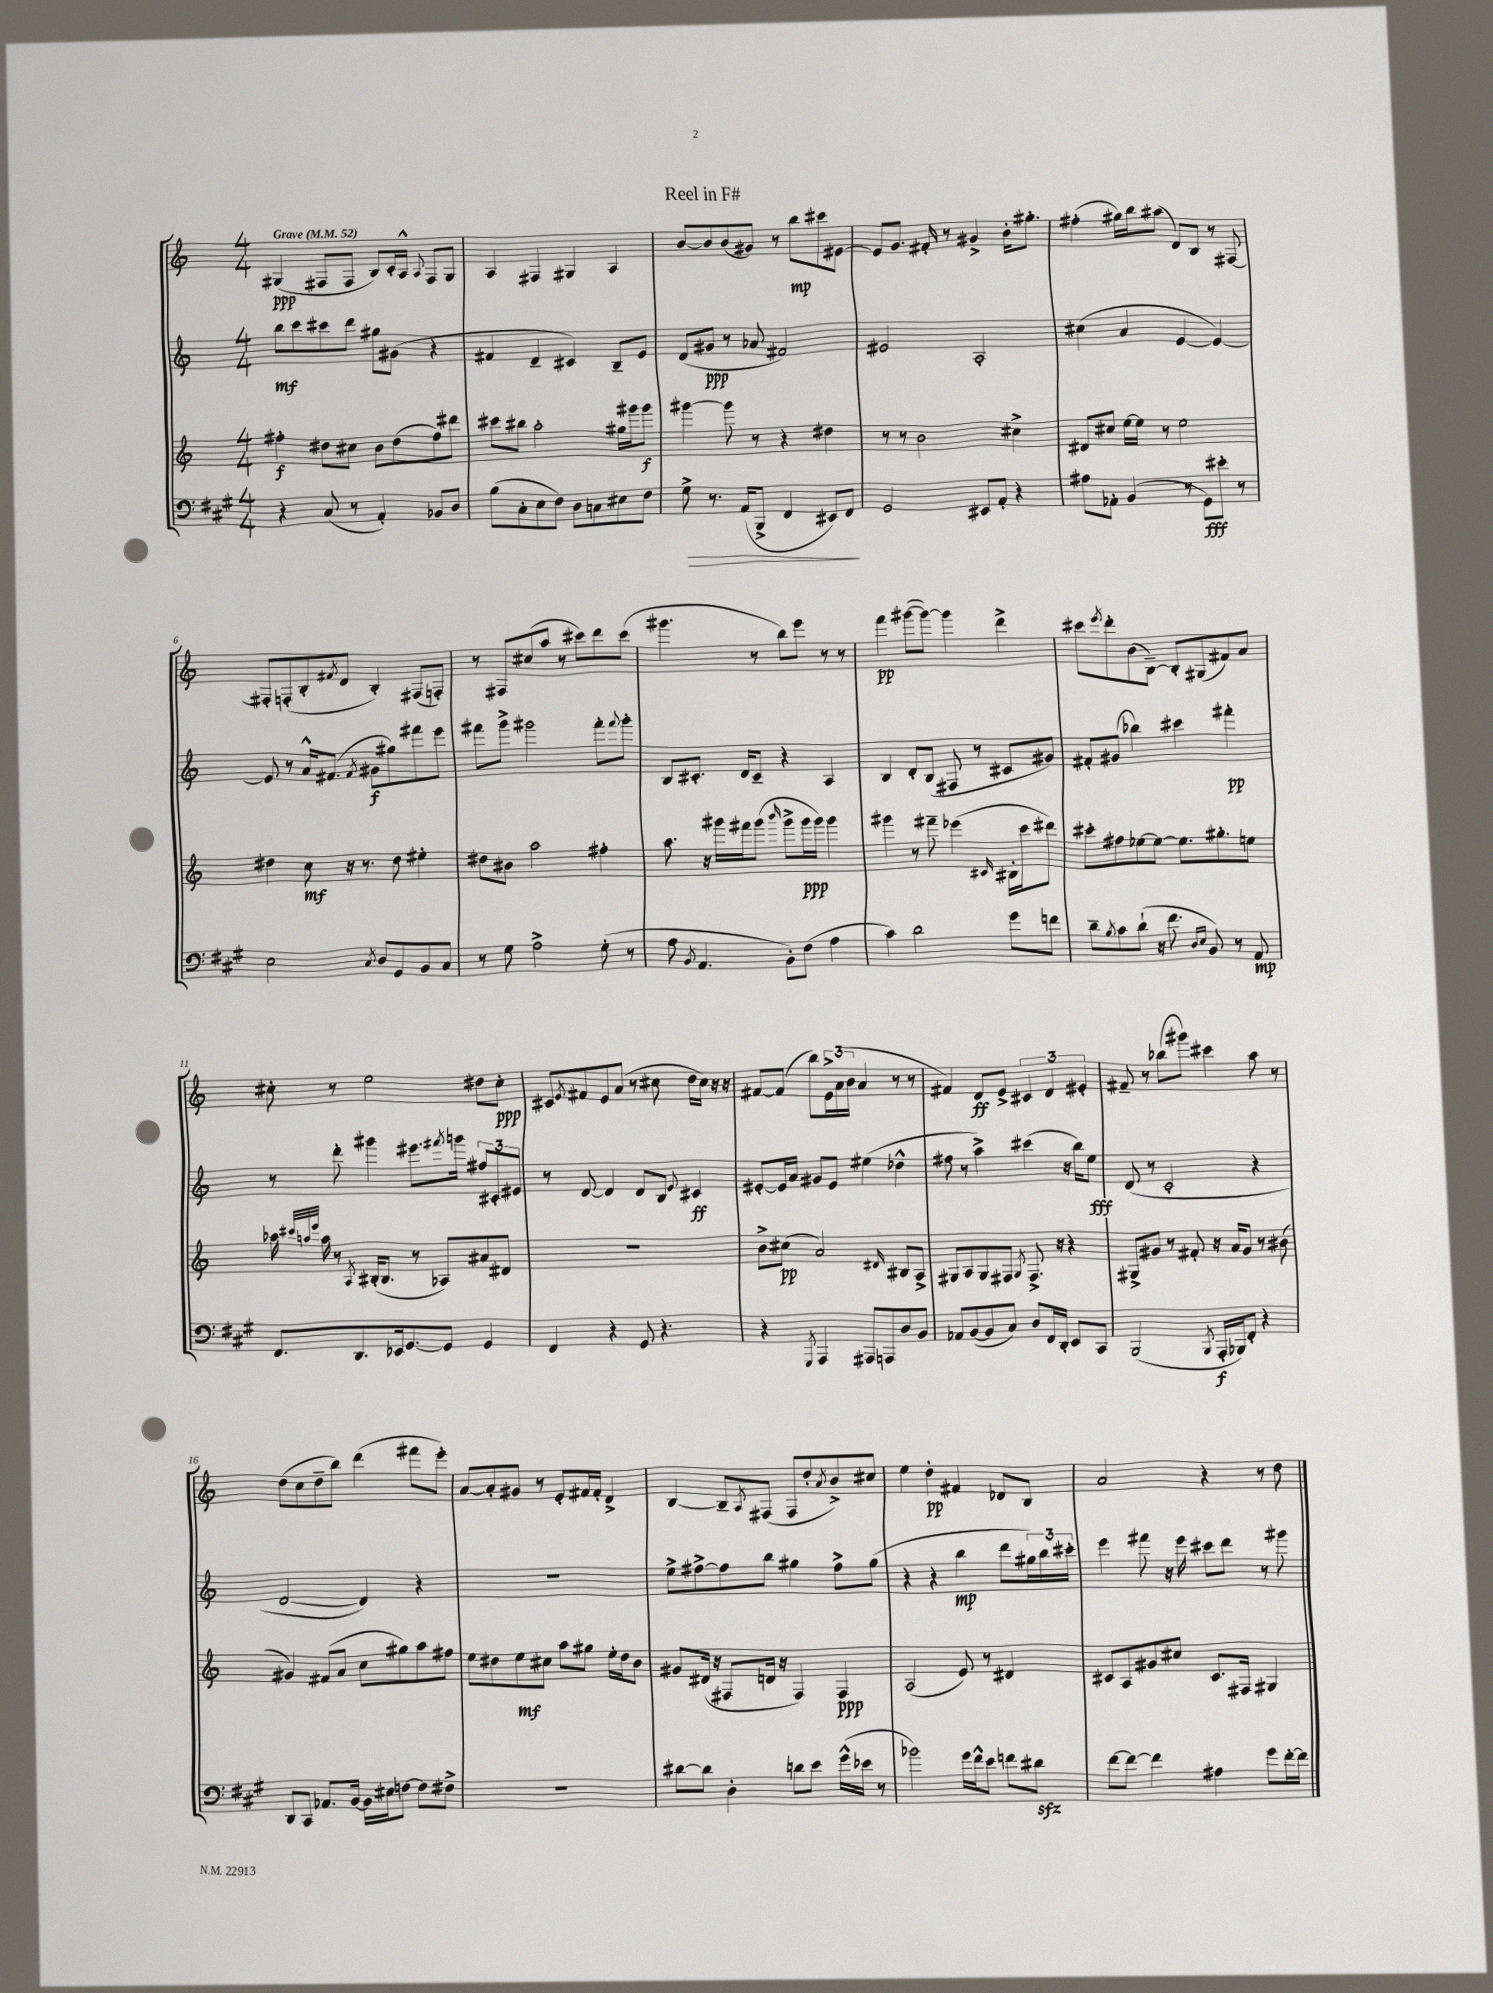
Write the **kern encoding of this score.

**kern	**kern	**kern	**kern
*staff4	*staff3	*staff2	*staff1
*clefF4	*clefG2	*clefG2	*clefG2
*k[f#c#g#]	*k[]	*k[]	*k[]
*M4/4	*M4/4	*M4/4	*M4/4
*MM52	*MM52	*MM52	*MM52
4r	4ff#'	8bb	(4G#
.	.	8ccc	.
(8C#	8dd#	8ccc#	8F#
8r	8cc#	8ddd	8F#
4AA')	8b	8gg#	8B)
.	(8dd#	(8g#	16c'
.	.	.	16A^^
.	.	.	8qqA
8BB-	8ff#)	4r	8F#
8D	8ddd#	.	8G#
=	=	=	=
(8B	8ccc#	4f#	4A
8C#'	8bb#	.	.
8E	2aa'	4d~	4F#
8F#)	.	.	.
8D	.	4c#)	4G#
8C	.	.	.
8E#	16gg#	8B~	4A
.	16ggg#	.	.
8F#	8ggg#	8e	.
=	=	=	=
8G#^	[4ggg#	(8d	[8b
8.r	.	8g#	8b]
.	8ggg#]	8r	(8b
(16AA	.	.	.
8BBB^	8r	8a-	8g#)
4FF#	4r	2f#)	8r
.	.	.	8bb
8EE#)	4dd#	.	8ccc#
8FF#	.	.	[8e#
=	=	=	=
2GG#	8r	2e#	8e#]
.	8r	.	8.g
.	2b	.	.
.	.	.	16f#'
.	.	.	8r
8EE#	.	2A'	4g#^
8AA'	.	.	.
4r	4cc#^	.	16b'
.	.	.	8.gg#'
=	=	=	=
8A#	8d#	(4cc#	(4ff#'
8AA-'	8cc#	.	.
(4BB	[16ee	4a	16gg#)
.	16ee]	.	16bb
.	8r	.	(8aa#
8r	2ee	[4e	8d)
8GG#)	.	.	8B
8e#'	.	4e_)	8r
8r	.	.	[8F#
=	=	=	=
2E	4dd#	8e]	8F#']
.	.	8r	(8F'
.	8cc	16a^^	8B'
.	.	(8.f#	.
.	.	.	8qf#
.	16r	.	8d
.	8.r	.	.
8qC#	.	8qf#	.
8D	.	8g#	4B')
8GG#	8dd#	8gg#)	.
8BB	4ee#'	8fff#	(8F#
8C#	.	8eee	8F')
=	=	=	=
8r	8dd#	8fff#	8r
8G#	8b#	8ggg^	8F#
2A^	2aa	2ggg#	(8cc#
.	.	.	8aa
.	.	.	8r
.	.	.	8ccc#)
(8G#'	4ff#'	8fff#'	8ddd
.	.	8qqfff#	.
8r	.	8ggg#'	(8ccc#
=	=	=	=
8A	8.aa	8B	4.ggg#
8qBB	.	.	.
4.AA	.	8.c#'	.
.	16r	.	.
.	16ggg#	.	.
.	16fff#	16d	.
.	(8ggg#	8c#~	8r
.	16qqbbb	.	.
8BB')	8ggg#^	4r	8bb)
(8F#	16ggg#	.	8eee
.	16ggg#)	.	.
4A	4ggg#	4A	8r
.	.	.	8r
=	=	=	=
4c#)	4ggg#	4B	4fff
2d	8r	8d'	([8ggg#
.	8fff#~	(8B	8ggg#_)
.	(4eee-	8F#	4ggg#]
.	.	8r	.
.	16qqc#	.	.
8g#	16B#'	8c#	4ddd^
.	16ccc	.	.
8f	8ddd#)	8g#)	.
=	=	=	=
8d~	8ccc#'	8f#'	8ccc#
8qB	.	.	8qeee
8c#	8ff#	(8g#	8ddd'
(8d`	[8ee-	4bb-)	(8b
16r	8ee-_	.	[8B~)
8.f#	.	.	.
.	8.ee-]	4ccc#	8B']
16qqD	.	.	.
16qqE	.	.	.
8BB)	.	.	(8G#
.	8.gg#'	.	.
8r	.	4fff#'	8f#)
8AA	8ee	.	8a
=	=	=	=
8.FF#	16aa-	8r	8cc#'
.	32qqccc#	.	.
.	32qqaa	.	.
.	32qqeee	.	.
.	16aa	.	.
.	8r	8ddd'	8r
8.DD	.	.	.
.	8qA	.	.
.	(16B#'	4ggg#	2ee
.	8.B#	.	.
16EE-	.	.	.
[8.GG#	.	.	.
.	8r	8.eee#	.
8GG#]	8A-)	.	.
.	.	8qfff#	.
.	.	16ggg	.
4GG#	8a#	12ff#	8dd#
.	.	12c#'	.
.	8d#	.	8cc#'
.	.	12e#	.
=	=	=	=
4FF#	1r	8r	8c#
.	.	.	8qe
.	.	[8d	8f#
4r	.	4d]	8e
.	.	.	(8a
8GG#	.	8d	8r
4.r	.	8B	8cc#
.	.	8qqe	.
.	.	4c#	16dd
.	.	.	16cc#)
.	.	.	16r
.	.	.	16r
=	=	=	=
4r	8b^	[8e#'	[8f#
.	(8cc#	16e#]	(8f#]
.	.	16a	.
8qGGG#	.	.	.
4AAA	2a)	8g#	8bb)
.	.	8e#	24e^
.	.	.	(24a
.	.	.	24b
8AAA#	.	(4ee#	4a
8AAA	.	.	.
.	16qqd#	.	.
8D	8B#	4dd-^^	8r
8BB	8A^	.	8r
=	=	=	=
8AA-	8G#	8ff#	4f#)
([8BB	8A	8r	.
8BB]	8G#	4aa^)	8d
8C#)	8F#	.	8e^
.	8qG#	.	.
8D	8.F#^	(4ccc#	6c#
16FF#	.	.	.
.	.	.	6d
16DD'	16r	.	.
8EE	4r	16r	.
.	.	16bb)	.
.	.	.	6e#'
8CC#	.	8ee	.
=	=	=	=
(2BBB	8G#^	(8d	8f#~
.	8g#	8r	8r
.	8r	2c'	(8bb-
.	8f#'	.	8ggg#)
8qBBB	.	.	.
16AAA'	16r	.	4ccc#
16BBB-)	16a	.	.
8FF#'	8g#	.	.
4r	8r	4r	8aa
.	(8b#	.	8r
=	=	=	=
8DD	4g#)	[2d	(8dd
8CC#	.	.	8cc
8.AA-	(8f#	.	8dd~
.	8a	.	8bb)
[16BB	.	.	.
16BB]	8cc	4d])	(4ddd
16E#	.	.	.
[8F	8gg#)	.	.
8F]	8aa	4r	8fff#
8F#^	8ff#	.	8eee')
=	=	=	=
1r	8ee	1r	[8a
.	8dd#	.	8a']
.	8ee	.	8g#
.	8cc#	.	8r
.	8aa	.	8e'
.	8gg#	.	16f#
.	.	.	16f#'
.	16ee'	.	4d^
.	16dd#	.	.
.	8b	.	.
=	=	=	=
[8d#	8g#	8ee^	[4B
8d#]	(16d#	[8ff#^	.
.	16r	.	.
4D'	8F#	8ff#]	8B~]
.	.	.	8qA
.	16d	8bb	(8F#
.	16r	.	.
8d	4F#)	4gg#	8F#
8e	.	.	8dd'
.	.	.	8qa
(16g#^^	4F#	8ff#^	8b^)
16e-	.	.	.
8r	.	(8gg#	8cc#
=	=	=	=
2b-)	(2A	4r	4ee
.	.	4r	4dd'
16g#	8e)	4bb	4f#
16f#^^	.	.	.
8e	8r	.	.
8f	4d#	8ddd	8d-
8d#	.	24gg#)	8B
.	.	24bb	.
.	.	24ccc#'	.
=	=	=	=
[8f#	8c#	4eee	2a
8f#_	8A	.	.
4f#]	8g#	8fff#	.
.	8cc#	16r	.
.	.	16eee	.
4A#	8.c#	8ccc#	4r
.	.	8ddd	.
.	16F#	.	.
8g#	4G#	8r	8r
[16f#'	.	8ggg#	8dd
16f#]	.	.	.
==	==	==	==
*-	*-	*-	*-
